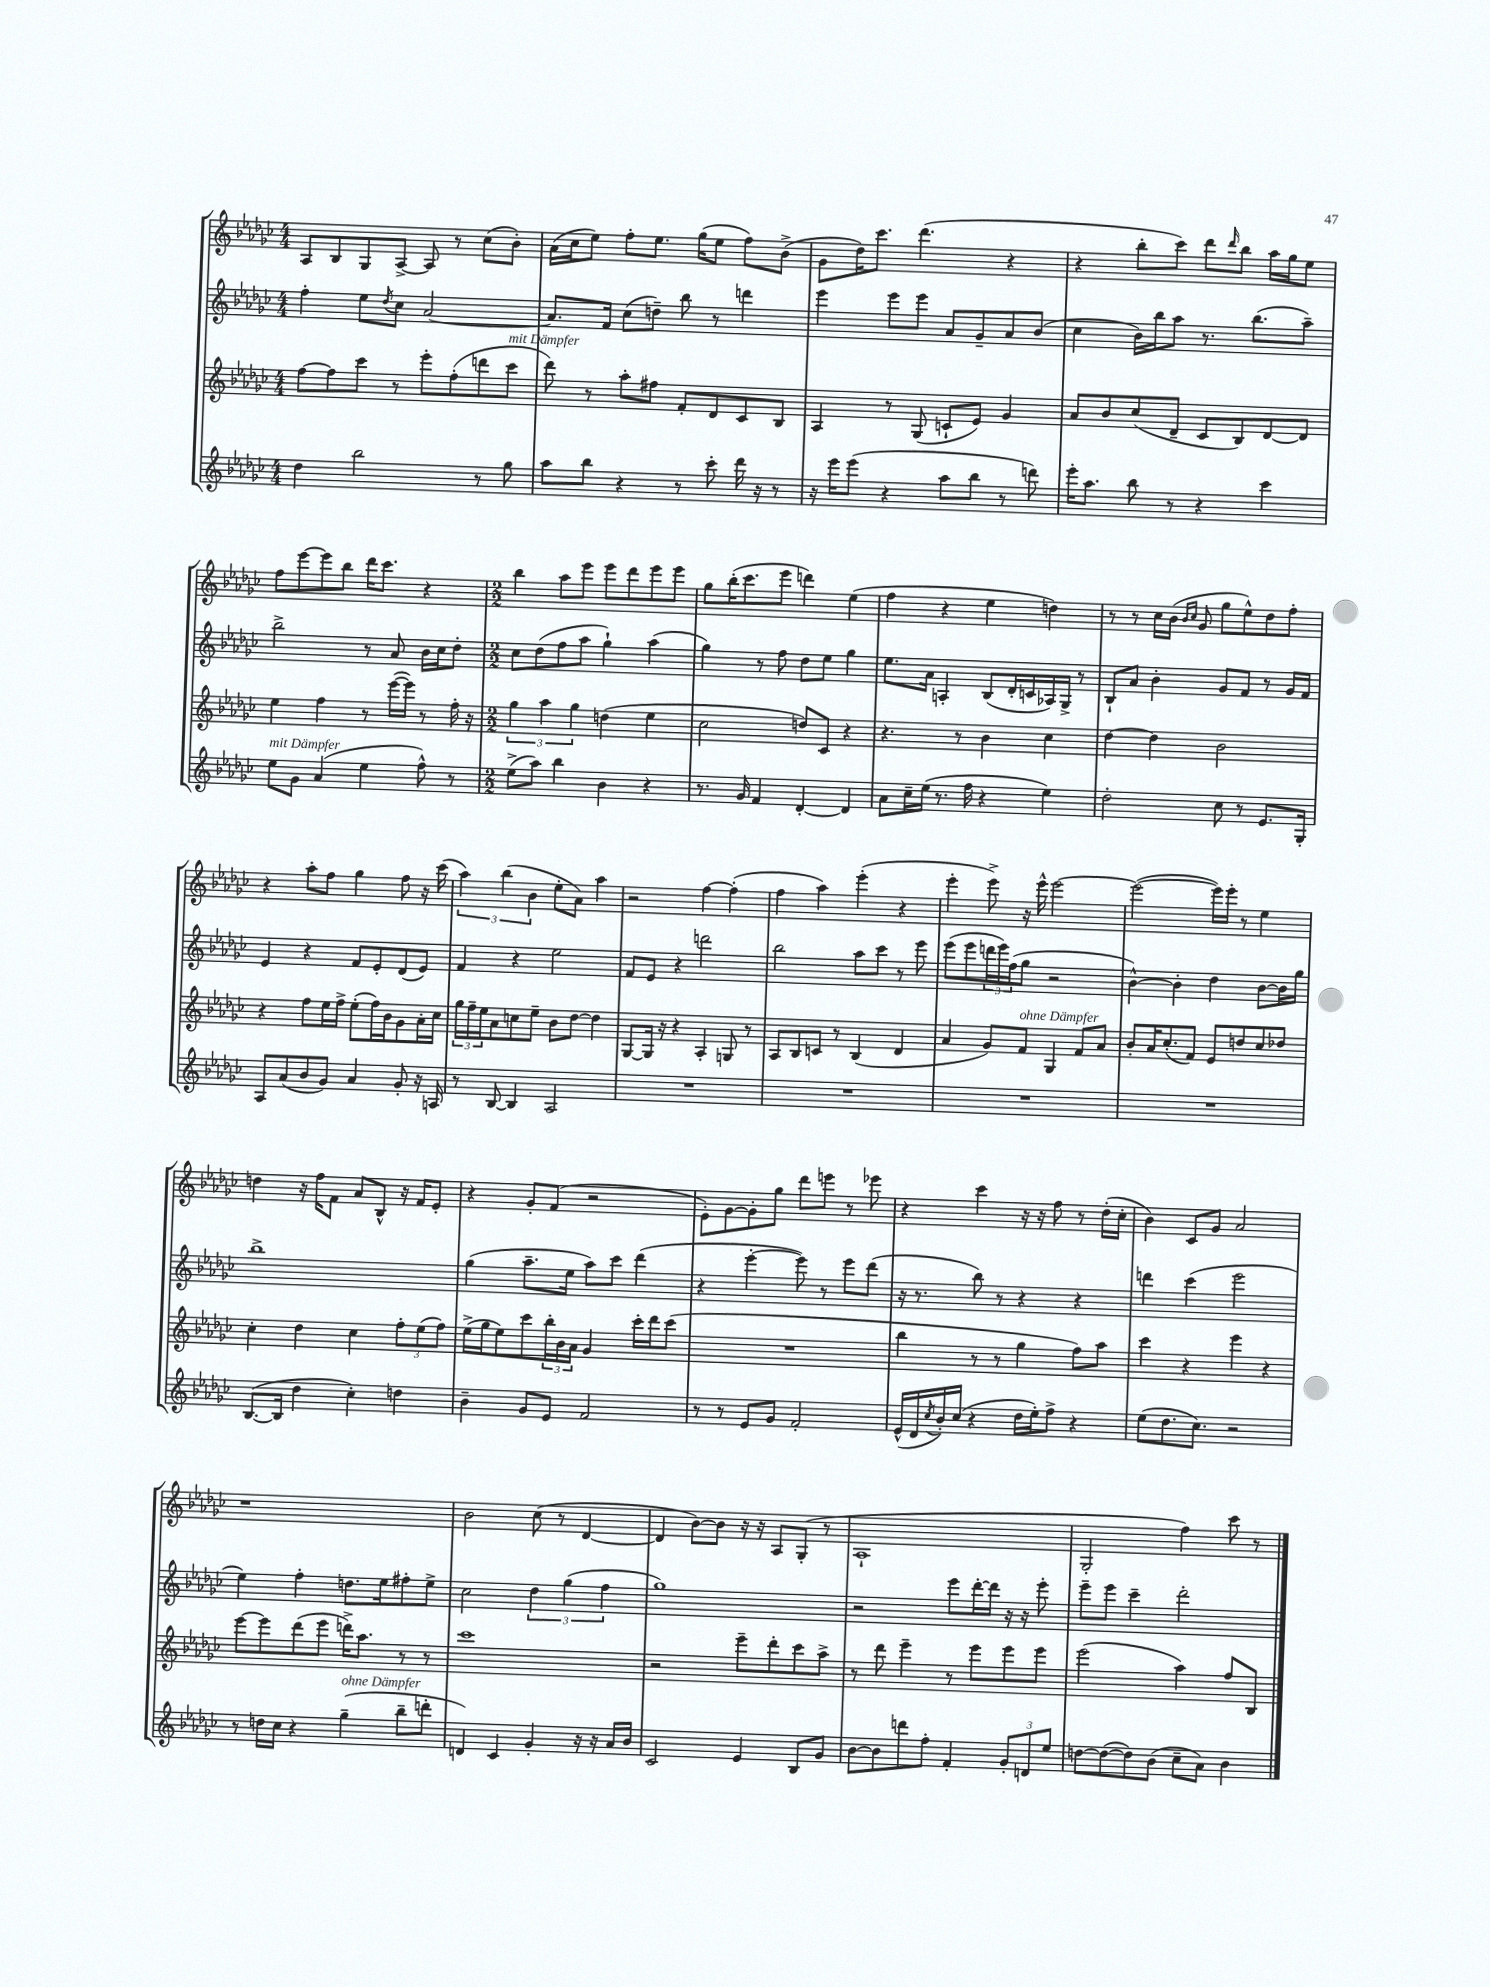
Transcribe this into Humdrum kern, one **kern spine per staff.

**kern	**kern	**kern	**kern
*staff4	*staff3	*staff2	*staff1
*clefG2	*clefG2	*clefG2	*clefG2
*k[b-e-a-d-g-c-]	*k[b-e-a-d-g-c-]	*k[b-e-a-d-g-c-]	*k[b-e-a-d-g-c-]
*M4/4	*M4/4	*M4/4	*M4/4
4dd-\	[8ff\L	4ff'\	8A-/L
.	8ff\]	.	8B-/
2bb-\	8ccc-\J	8ee-\L	8G-/
.	.	8qdd-/	.
.	8r	8cc-\J	[8A-^/J
.	8eee-'\L	[2a-/	8A-/]
.	(8ff'\	.	8r
8r	8ddd\	.	(8cc-\L
8gg-\	8ccc-\J	.	8b-'\J)
=	=	=	=
8aa-\L	8ddd-\)	8.a-/]L	(16a-\LL
.	.	.	16cc-\J
8bb-\J	8r	.	8ee-\J)
.	.	16f/Jk	.
4r	8aa-'\L	(8cc-\L	8ff'\L
.	8ff#\J	8dd~\J)	8.ee-\J
8r	8f'/L	8bb-\	.
.	.	.	(16gg-\LK
8ccc-'\	8d-/	8r	8ee-\J
16ddd-\	8c-/	4ddd\	8ff\L)
16r	.	.	.
8r	8B-/J	.	(8b-^\J
=	=	=	=
16r	4A-/	4eee-\	8g-\L
16eee-\LK	.	.	.
(8eee-\J	.	.	16dd-\K)
.	.	.	8.ccc-\J
4r	8r	8eee-\L	.
.	(8G-/	8eee-\J	(4.ddd-\
8aa-\L	8c`/L	8a-/L	.
8bb-\J	8e-/J)	8g-~/	.
8r	4g-/	8a-/	4r
8ddd\)	.	(8b-/J	.
=	=	=	=
16eee-'\LK	8a-/L	4cc-\	4r
8.aa-\J	.	.	.
.	8b-/	.	.
8bb-\	(8cc-/	16b-\LL)	8bb-'\L
.	.	16bb-\J	.
8r	8d-~/J	8aa-\J	8ccc-\J)
4r	8c-/L	8.r	8ddd-\L
.	.	.	16qqddd-/
.	8B-/)	.	8bb-\J
.	.	(8.bb-\L	.
4ccc-\	[8d-/	.	16aa-\LL
.	.	.	16gg-\J
.	8d-/]J	8aa-~\J)	8ee-\J
=	=	=	=
8ee-\L	4ee-\	2bb-^\	8ff\L
8g-\J	.	.	[8eee-\
(4a-/	4ff\	.	8eee-\]
.	.	.	8bb-\J
4ee-\	8r	8r	16ddd-\LK
.	.	.	8.ccc-\J
.	([16eee-\LL	8a-/	.
.	16eee-\]JJ)	.	.
8ff^^\)	8r	16b-\LL	4r
.	.	16cc-\J	.
8r	16ff'\	8dd-'\J	.
.	16r	.	.
=	=	=	=
*M2/2	*M2/2	*M2/2	*M2/2
(8ee-^\L	6gg-\	8cc-\L	4bb-\
8aa-\J)	.	(8dd-\	.
.	6aa-\	.	.
4bb-\	.	8ff\	8aa-\L
.	6gg-\	.	.
.	.	8aa-\J	8eee-\J
4b-\	(4dd\	4gg-`\)	8eee-\L
.	.	.	8ddd-\
4r	4ee-\	(4aa-\	8eee-\
.	.	.	8eee-\J
=	=	=	=
8.r	2cc-\	4gg-\)	8gg-\L
.	.	.	(16bb-'\K
16g-/	.	.	8.ccc-\
4f/	.	8r	.
.	.	8ff\	8eee-\J
[4d-'/	8dd/L)	8dd-\L	4ddd\)
.	8c-/J	8ee-\J	.
4d-/]	4r	4gg-\	(4ee-\
=	=	=	=
8a-\L	4.r	8.ee-\L	4ff\
16cc-~\L	.	.	.
(16ee-\JJ	.	16a-\Jk	.
8.r	.	4A'/	4r
.	8r	.	.
16ff\	.	.	.
4r	4b-\	(8B-/L	4ee-\
.	.	16d-'/L	.
.	.	16c/	.
4ee-\)	4cc-\	16A-/)	4dd\)
.	.	16G-^/JJ	.
.	.	8r	.
=	=	=	=
2dd-'\	[4dd-\	8B-`/L	8r
.	.	8a-/J	8r
.	4dd-\]	4b-'\	16cc-\LL
.	.	.	(16b-\JJ
.	.	.	16qqb-/LL
.	.	.	16qqcc-/JJ
.	.	.	8g-/
8cc-\	2b-\	8g-/L	8gg-\L
8r	.	8f/J	8ee-^^\)
8.e-/L	.	8r	8dd-\
.	.	16g-/LL	8ff'\J
16G-'/Jk	.	16f/JJ	.
=	=	=	=
8A-/L	4r	4e-/	4r
(8a-/	.	.	.
8b-/	8ff\L	4r	8aa-'\L
8g-/J)	16ee-\L	.	8ff\J
.	16ff^\JJ	.	.
4a-/	(8ee-'\L	8f/L	4gg-\
.	16ff\L)	8e-'/	.
.	16b-\J	.	.
8g-'/	8g-\	(8d-/	8ff\
16r	16a-'\L	8e-/J)	16r
16A/	16cc-\JJ	.	(16ccc-\
=	=	=	=
8r	24gg-\LL	4f/	6aa-\)
.	24ff~\	.	.
.	24ee-\J	.	.
[8B-/	8a-\	.	.
.	.	.	(6bb-\
4B-/]	8cc\	4r	.
.	.	.	6b-\
.	8ee-~\J	.	.
2A-/	8b-\L	2ee-\	8ee-'\L
.	[8dd-\J	.	8a-\J)
.	4dd-\]	.	4aa-\
=	=	=	=
1r	[8G-/L	8f/L	2r
.	16G-/]Jk	8e-/J	.
.	16r	.	.
.	4r	4r	.
.	4A-'/	2ddd\	[4ff\
.	8G/	.	(4ff'\]
.	8r	.	.
=	=	=	=
1r	8A-/L	2bb-\	4ff\
.	8B-/	.	.
.	8c/J	.	4aa-\)
.	8r	.	.
.	(4B-/	8aa-\L	(4eee-'\
.	.	8ccc-\J	.
.	4d-/	8r	4r
.	.	8eee-\	.
=	=	=	=
1r	4a-/	(8eee-\L	4eee-'\
.	.	8eee-\	.
.	8g-/L)	24ddd\L	8eee-^\)
.	.	24eee-\)	.
.	.	(24ff\J	.
.	8f/J	8gg-\J	16r
.	.	.	16eee-^^\
.	4G-/	2r	[2eee-\
.	8f/L	.	.
.	8a-/J	.	.
=	=	=	=
1r	8b-'/L	[4b-^^\)	(2eee-\_
.	16a-/K	.	.
.	(8.cc-'/	.	.
.	.	4b-'\]	.
.	8f/J)	.	.
.	8e-/L	4dd-\	16eee-\]LL)
.	.	.	16eee-'\JJ
.	8dd/	.	8r
.	8cc-/	[8b-\L	4ee-\
.	8dd-/J	16b-\]L	.
.	.	16gg-\JJ	.
=	=	=	=
([8.B-/L	4cc-'\	1bb-^	4dd\
16B-/]Jk	.	.	.
4dd-\	4dd-\	.	16r
.	.	.	16ff\LK
.	.	.	8f\J
4cc-'\)	4cc-\	.	8a-/L
.	.	.	8B-^^/J
4dd\	12ff'\L	.	16r
.	.	.	16f/LK
.	(12ee-\	.	.
.	.	.	8e-'/J
.	12ff\J)	.	.
=	=	=	=
4b-~\	(16ee-^\LL	(4gg-\	4r
.	16gg-\J	.	.
.	8ee-\)	.	.
8g-/L	8ccc-\	8.aa-~\L	8g-'/L
8e-/J	24bb-'\L	.	(8f/J
.	24b-\	.	.
.	.	16ee-\Jk	.
.	24a-\JJ	.	.
2f/	4g-/	8aa-\L)	2r
.	.	8ccc-\J	.
.	16ccc-'\LL	(4ddd-\	.
.	16ddd-\J	.	.
.	(8ccc-\J	.	.
=	=	=	=
8r	1r	4r	8e-'\L)
8r	.	.	[8g-\
8e-/L	.	[4eee-'\	8g-'\]
8g-/J	.	.	8gg-\J
2f'/	.	8eee-\])	8ddd-\L
.	.	8r	8eee\J
.	.	8eee-\L	8r
.	.	(8ddd-\J	8eee-\
=	=	=	=
(16e-^^/LL	4bb-\	16r	4r
16d-/	.	8.r	.
8qcc-/	.	.	.
16b-'/)	.	.	.
(16cc-/JJ	.	.	.
4r	8r	8bb-\)	4ccc-\
.	8r	8r	.
16dd-\LL	4gg-\	4r	16r
16ee-'\J)	.	.	16r
8ff^\J	.	.	8ff\
4r	8ff\L)	4r	8r
.	8aa-\J	.	(16dd-'\LL
.	.	.	16cc-'\JJ
=	=	=	=
(8ee-\L	4ccc-\	4ddd\	4b-\)
8.dd-\	.	.	.
.	4r	(4ccc-\	8c-/L
8.cc-\J)	.	.	.
.	.	.	8g-/J
2r	4eee-\	2eee-\	2a-/
.	4r	.	.
=	=	=	=
8r	[8eee-\L	4ee-\)	1r
16dd\LL	8eee-\]	.	.
16cc-\JJ	.	.	.
4r	(8ddd-\	4ff'\	.
.	8eee-\J	.	.
(4gg-~\	16ddd^\LK)	8.dd\L	.
.	8.aa-\J	.	.
.	.	16ee-\k	.
8bb-~\L	8r	8ff#'\	.
8ddd'\J	8r	8ee-^\J	.
=	=	=	=
4d/)	1ccc-	2cc-\	2b-\
4c-/	.	.	.
4g-'/	.	6dd-\	(8cc-\
.	.	.	8r
.	.	(6gg-\	.
16r	.	.	[4d-/
16r	.	.	.
.	.	6ff\	.
16a-/LL	.	.	.
16b-/JJ	.	.	.
=	=	=	=
2c-/	2r	1gg-)	4d-/]
.	.	.	[8b-\L)
.	.	.	8b-\]J
4e-/	8eee-~\L	.	16r
.	.	.	16r
.	8ddd-'\	.	8A-/L
8B-/L	8ccc-\	.	(8G-'/J
8g-/J	8aa-^\J	.	8r
=	=	=	=
[8b-\L	8r	2r	1A-`
8b-\]	8ddd-\	.	.
8ddd\	4eee-~\	.	.
8ff'\J	.	.	.
4f'/	8r	8eee-\L	.
.	8eee-\L	[16ddd-'\L	.
.	.	16ddd-\]JJ	.
12g-'/L	8eee-\	16r	.
.	.	16r	.
12d/	.	.	.
.	8eee-\J	8eee-'\	.
12ee-/J	.	.	.
=	=	=	=
[8dd\L	(2eee-\	8eee-~\L	2G-'/
(8dd\_	.	8eee-\J	.
8dd\])	.	4ccc-~\	.
(8b-\J	.	.	.
8cc-~\L	4aa-\)	2ddd-'\	4ff\)
8a-\J)	.	.	.
4b-\	8ff/L	.	8ccc-\
.	8B-/J	.	8r
==	==	==	==
*-	*-	*-	*-
